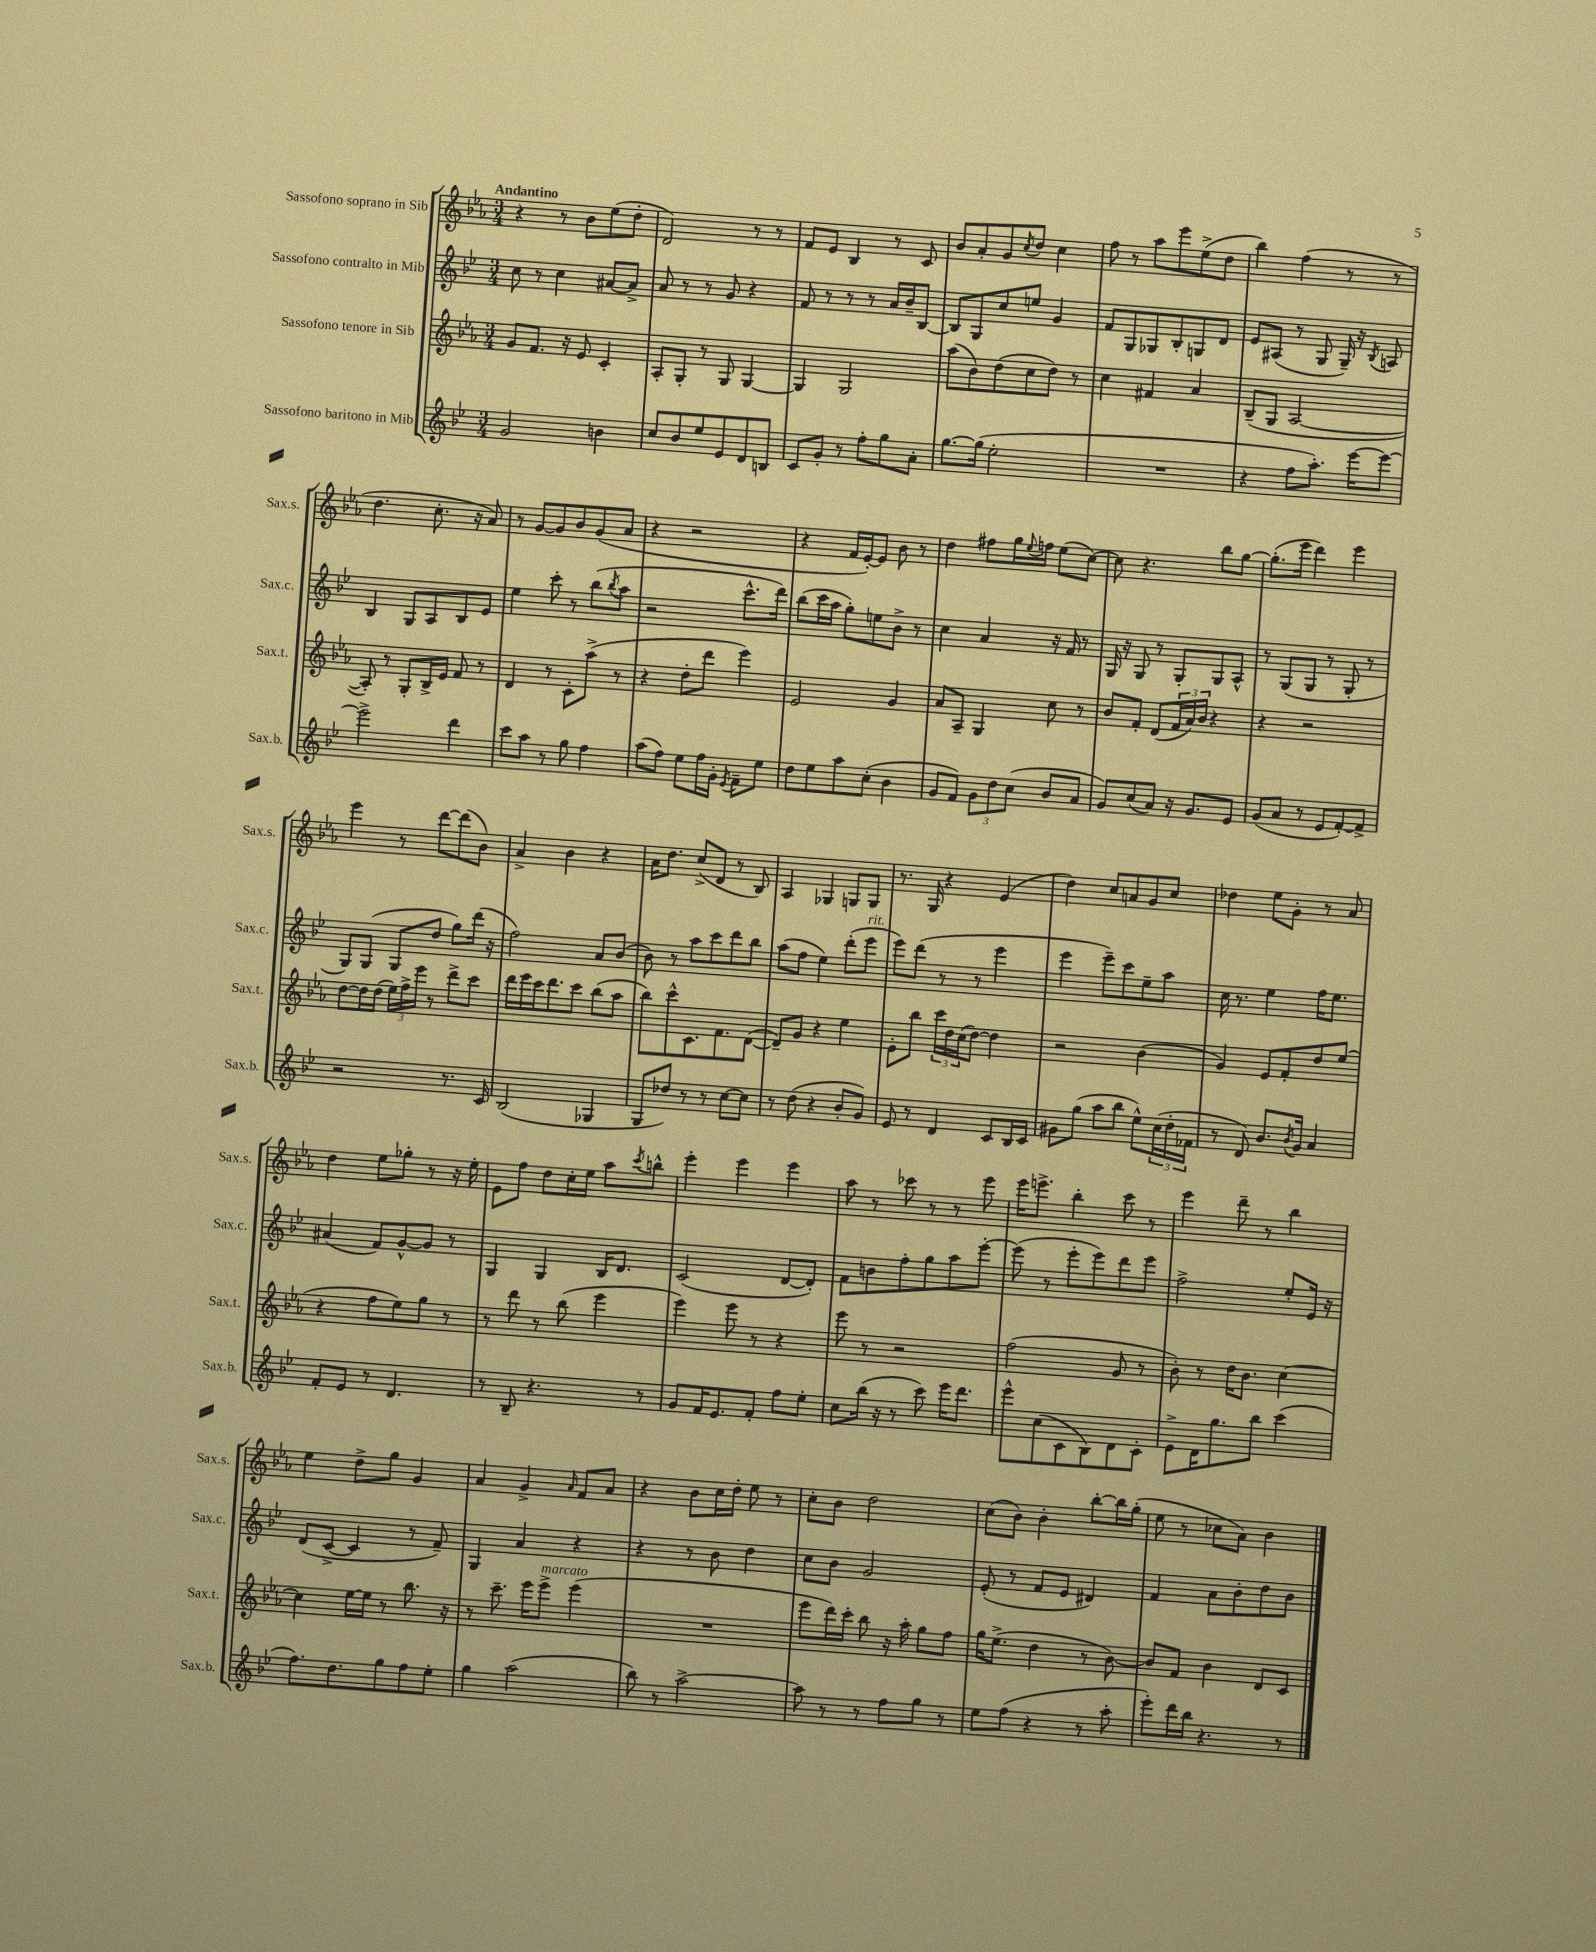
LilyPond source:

<<
\new StaffGroup <<
\new Staff = "s0" \with { instrumentName = "Sassofono soprano in Sib" shortInstrumentName = "Sax.s." } {
    \clef treble \key ees \major \numericTimeSignature \time 3/4 \tempo "Andantino"
    r4 r8 bes'8 ees''8( d''8-. |
    d'2) r8 r8 |
    f'8 ees'8 bes4 r8 c'8 |
    bes'8 aes'8-. g'8 \acciaccatura { c''8 } d''8 c''4 |
    f''8 r8 aes''8 ees'''8 ees''8->( d''8 |
    bes''4) f''4( r8 r8 |
    d''4. c''8.-. r16 aes'8) |
    r8 g'8~ g'8 bes'8 g'8( aes'8 |
    r4 r2 |
    r4 f'16 ees'16~-.) ees'8 bes'8 r8 |
    d''4 fis''8 g''16 \appoggiatura { ees''8 } f''16 ees''8( c''8~) |
    c''8 r4. bes''8 g''8~ |
    g''8.-.( ees'''16 d'''4) ees'''4 |
    ees'''4 r8 d'''8~ d'''8( bes'8) |
    aes'4-> bes'4 r4 |
    aes'16 d''8. c''8->( d'8 r8 bes8) |
    aes4 ges4 g8 g8 |
    r8. g16 r4 ees'4( |
    d''4) c''8 a'8 g'8 c''8 |
    des''4 ees''8 g'8-. r8 aes'8 |
    d''4 ees''8 ges''8-. r8 r16 ees''16-. |
    ees'8 f''8 d''8 c''16-. ees''16 aes''8 \acciaccatura { c'''8 } b''8-^ |
    ees'''4-. ees'''4 ees'''4 |
    aes''8 r8 ces'''8 r8 r8 ees'''8 |
    ees'''16 e'''8.-> bes''4-. c'''8 r8 |
    ees'''4 d'''8-- r8 bes''4 |
    ees''4 d''8-> g''8 g'4 |
    aes'4 g'4-> \grace { aes'16 } f'8 aes'8 |
    r4 bes'8 c''16 d''16-. ees''8 r8 |
    c''8-. bes'8 d''2 |
    c''8( bes'8) bes'4-. bes''8~-. bes''16 g''16-.( |
    ees''8 r8 ces''8 aes'8) bes'4 \bar "|." |
}
\new Staff = "s1" \with { instrumentName = "Sassofono contralto in Mib" shortInstrumentName = "Sax.c." } {
    \clef treble \key bes \major \numericTimeSignature \time 3/4
    c''8 r8 c''4 ais'8~ ais'8-> |
    a'8 r8 r8 g'8 r4 |
    f'8 r8 r8 r8 a'16 bes'16-- bes8~ |
    bes8 g8 c''8 e''8 g'4 |
    f'8 g8 ges8 bes8-. g8 d'8 |
    ees'8 ais8( r8 g8 g16--) r16 \acciaccatura { bes8 } a8 |
    bes4 g8 a8 bes8 ees'8 |
    ees''4 c'''8-. r8 bes''8( \acciaccatura { bes''8 } a''8 |
    r2 c'''8.-^ d'''16) |
    bes''8( c'''16 a''16 g''8-.) e''8 bes'8-> r8 |
    c''4 a'4 r16 f'16 r8 |
    g16 r16 g8 r8 g8-. g8 a8-^ |
    r8 g8( g8 r8 g8-. r8 |
    g8) g8( g8 d''8 g''8) d'''16( r16 |
    f''2) a'8 bes'8( |
    bes'8) r8 a''8 c'''8 d'''8 bes''8 |
    a''8( f''8 ees''4) d'''8-.( ees'''8^\markup { \italic "rit." } |
    ees'''8) d'''8( r8 r8 ees'''4 |
    ees'''4 ees'''8--) c'''8 ees''8-- a''8 |
    c''16 r8. ees''4 f''16 ees''8. |
    ais'4( f'8) g'8~-^ g'8 r8 |
    g4 g4 bes16 d'8. |
    c'2( d'8~ d'8-.) |
    f'8 b'8 f''8-. g''8 a''8 ees'''8~-. |
    ees'''8( r8 ees'''8-. ees'''8) d'''8 ees'''8 |
    f''2-> ees''8-. ees'16 r16 |
    d'8( c'8~-> c'4 r8 f'8--) |
    g4 a'4 r4 |
    r4 r8 bes'8 d''4 |
    c''8 bes'8 g'2 |
    ees'8-.( r8 f'8 ees'8 dis'4) |
    f'4 a'8 bes'8-. d''8 bes'8 \bar "|." |
}
\new Staff = "s2" \with { instrumentName = "Sassofono tenore in Sib" shortInstrumentName = "Sax.t." } {
    \clef treble \key ees \major \numericTimeSignature \time 3/4
    g'8 f'8. r16 ees'8 c'4-. |
    aes8-. g8-. r8 g8 g4~ |
    g4 g2 |
    aes''8( bes'8) d''8( c''8 d''8) r8 |
    c''4 fis'4 aes'4 |
    bes8--( g8 aes2~ |
    aes8-.) r8 g8-. bes16-> ees'16 f'8 r8 |
    d'4 r8 c'8-. aes''8->( r8 |
    r4 d''8-. d'''8 ees'''4) |
    ees'2 g'4 |
    aes'8 aes8-- g4 c''8 r8 |
    bes'8 f'8-. d'8( \tuplet 3/2 { f'16 aes'16) bes'16 } r4 |
    r4 r2 |
    d''8~ d''16 d''16( \tuplet 3/2 { ees''16) f''16-> ees'''16 } r8 d'''8-> c'''8 |
    d'''16 ees'''16 c'''16 d'''8. c'''8 bes''8( aes''8 |
    bes''8) c'''8-^ c'8. f'8. d'8~( |
    d'8--) g'8 r4 ees''4 |
    ees'8-. bes''8 \tuplet 3/2 { c'''16 d''16 c''16( } d''8~) d''4 |
    r2 bes'4( |
    g'4) ees'8 f'8-. d''8 ees''8( |
    r4 f''8 ees''8) g''8 r8 |
    r8 d'''8 r8 bes''8( ees'''4 |
    ees'''4) ees'''8 r8 r4 |
    ees'''8 r8 r2 |
    f''2( g'8 r8 |
    bes'8-.) r8 d''16 bes'8. c''4~ |
    c''4 ees''16~ ees''16 r8 bes''8. r16 |
    r8 c'''8.-- ees'''16 ees'''8->^\markup { \italic "marcato" } ees'''4( |
    R2. |
    ees'''8 d'''16) c'''16-. bes''8 r16 aes''16-. g''8 f''8 |
    g''16 ees''8.->( d''4 r8 bes'8~) |
    bes'8 f'8 bes'4 d'8 c'8 \bar "|." |
}
\new Staff = "s3" \with { instrumentName = "Sassofono baritono in Mib" shortInstrumentName = "Sax.b." } {
    \clef treble \key bes \major \numericTimeSignature \time 3/4
    g'2 b'4 |
    c''8 bes'8 ees''8 ees'8 d'8 b8 |
    c'8 g'8-. r8 f''8-. g''8 a'8-. |
    g''8.~ g''16( ees''2-. |
    R2. |
    r4 f''8 a''8.-.) ees'''16~ ees'''8~ |
    ees'''2-> d'''4 |
    c'''8 a''8 r8 g''8 f''4 |
    a''8( f''8) ees''8 f''16 g'16-. \acciaccatura { ees'8 } f'8-- ees''8 |
    d''8 ees''8 a''8 c''8-.( bes'4 |
    g'8 f'8) \tuplet 3/2 { g'8 d''8 c''8( } bes'8 a'8 |
    g'8) c''8( a'8) r16 g'8. ees'8 |
    g'8( a'8 r8 ees'8 f'8~-.) f'8-> |
    r2 r8. c'16 |
    bes2( ges4 |
    g8 des''8) r8 r8 c''8~ c''8 |
    r8 d''8( r4 bes'8-. g'8) |
    ees'8 r8 d'4 c'8 bes16 c'16 |
    gis'8 g''8( a''8 bes''8 ees''8-^) \tuplet 3/2 { c''16( d''16-. fes'16 } |
    r8 d'8) bes'8. \acciaccatura { bes'8 } g'16 a'4 |
    f'8-. ees'8 r8 d'4. |
    r8 bes8-- r4. r8 |
    g'8 f'16 ees'8. f'8-. f''8 ees''8-. |
    c''8 bes''16( r16 r8 c'''8) ees'''16 d'''8. |
    ees'''8-^ c''8( c'8 bes8) d'8 c'8-. |
    ees'8-> d'16 g''8. bes''8 c'''4( |
    f''8.) d''8. g''8 f''8 ees''8-. |
    g''4 a''2( |
    bes''8) r8 a''2~-> |
    a''8 r8 r8 f''8 g''8 r8 |
    ees''8 f''8( r4 r8 a''8-. |
    ees'''8-.) d'''16 bes''16 r4. r8 \bar "|." |
}
>>
>>
\layout { \context { \Score \remove "Bar_number_engraver" } }
